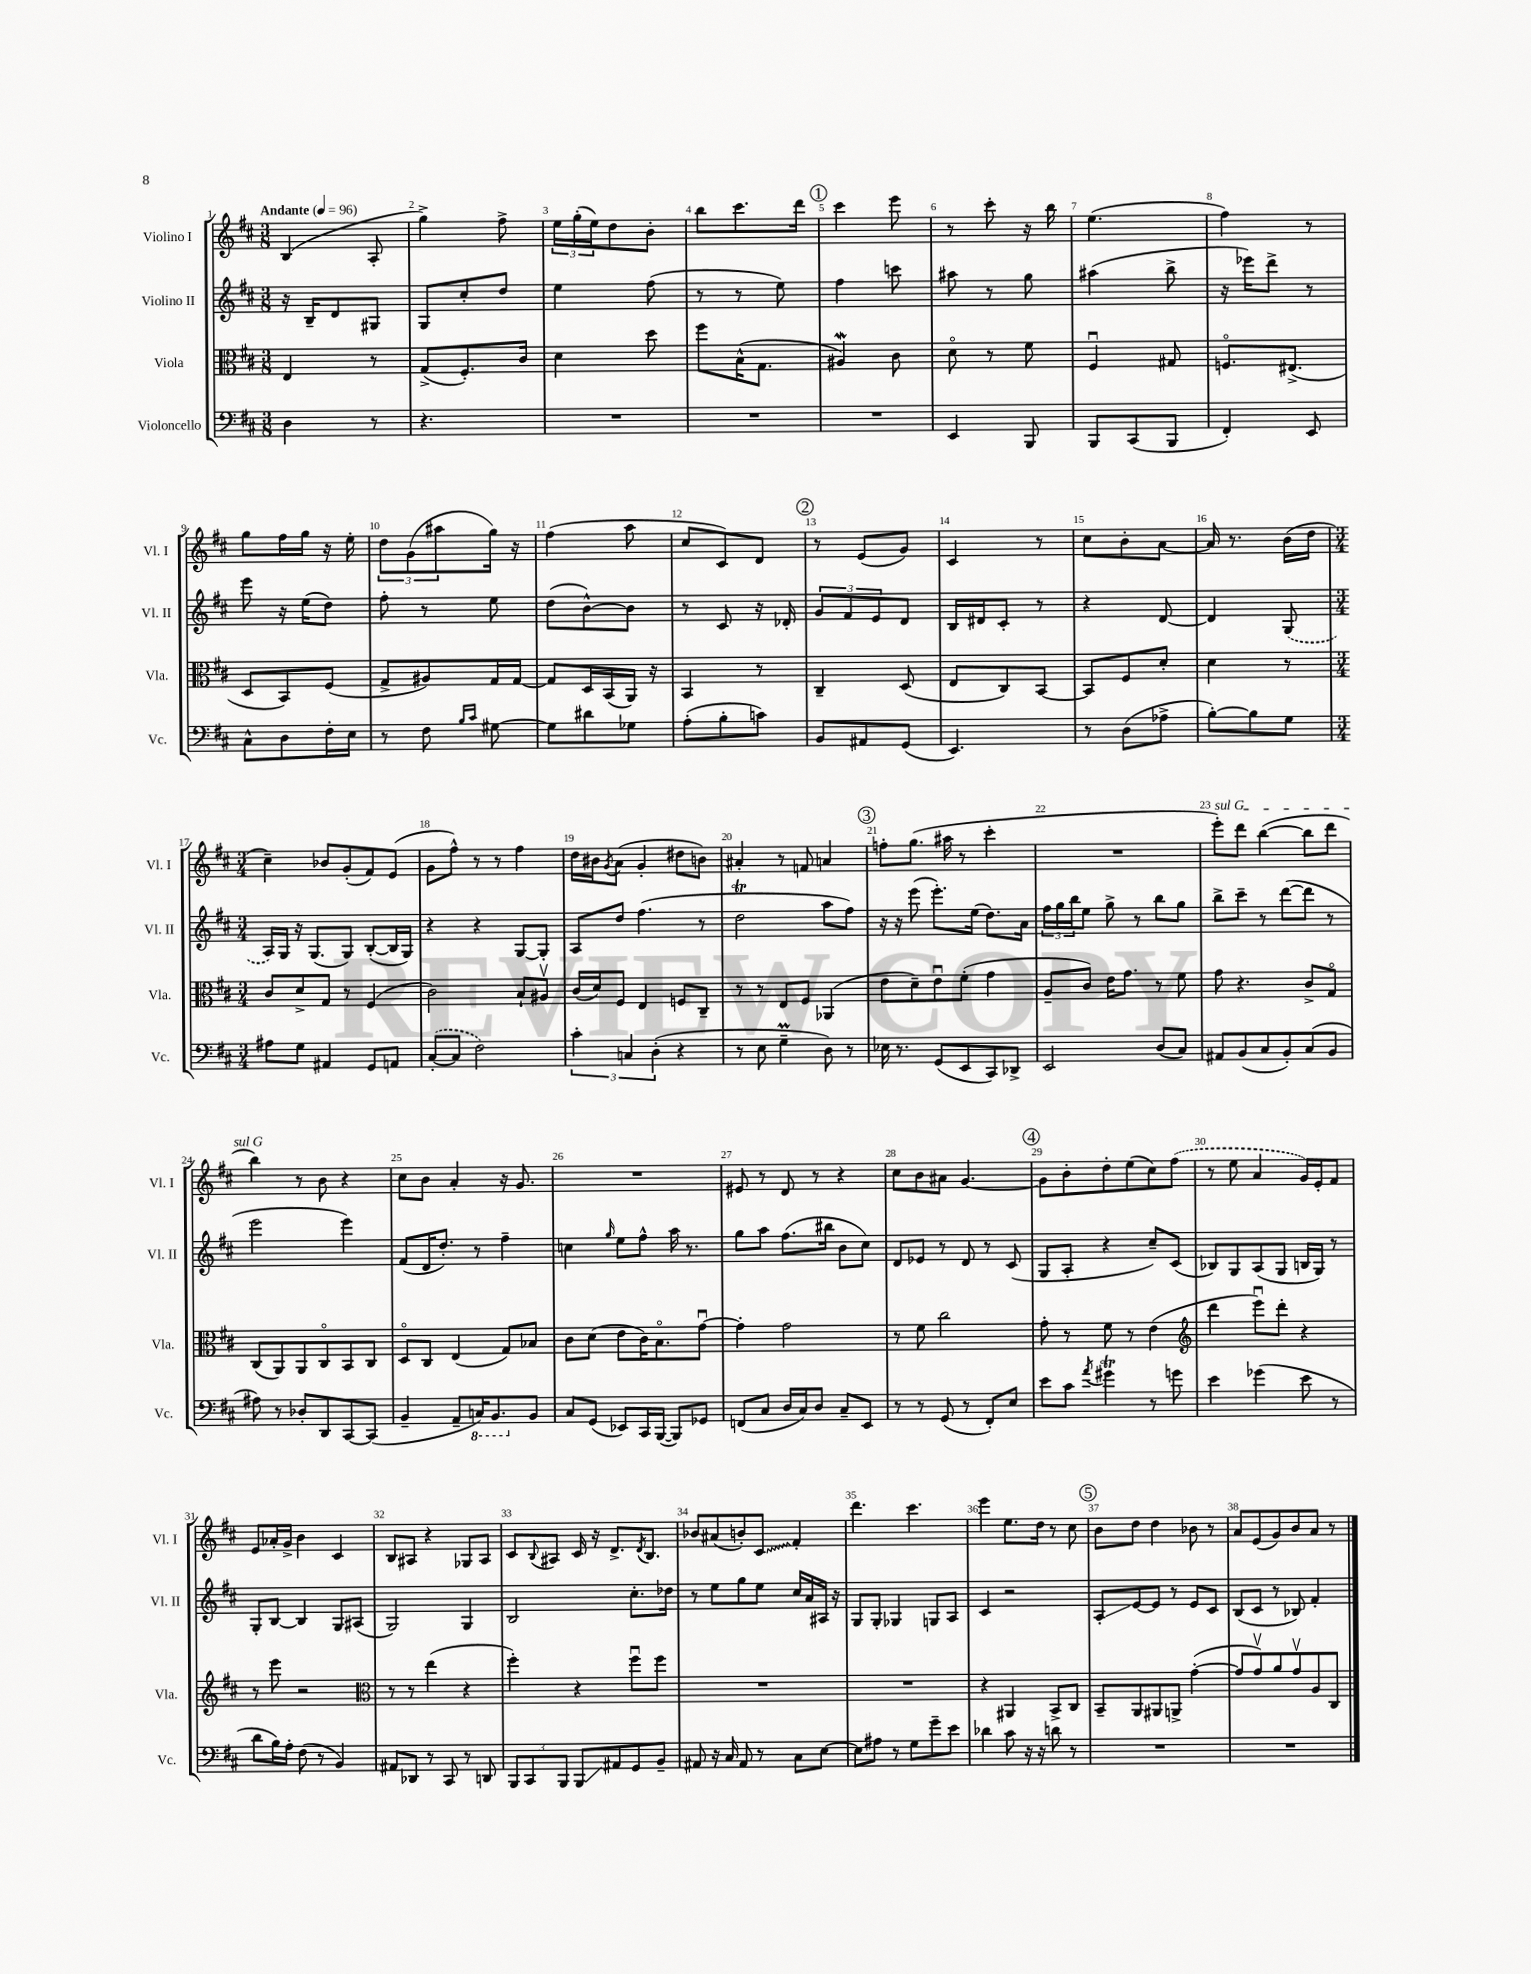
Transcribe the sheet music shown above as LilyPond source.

<<
\new StaffGroup <<
\new Staff = "s0" \with { instrumentName = "Violino I" shortInstrumentName = "Vl. I" } {
    \clef treble \key d \major \numericTimeSignature \time 3/8 \tempo "Andante" 4 = 96
    b4( a8-. |
    g''4->) fis''8-> |
    \tuplet 3/2 { e''16 g''16-.( e''16) } d''8 b'8-. |
    b''8 cis'''8. d'''16 |
    \mark \markup { \circle "1" } cis'''4 e'''8 |
    r8 cis'''8-. r16 b''16 |
    e''4.( |
    fis''4) r8 |
    g''8 fis''16 g''16 r16 e''16-. |
    \tuplet 3/2 { d''8 g'8( ais''8 } g''16) r16 |
    fis''4( a''8 |
    cis''8 cis'8) d'8 |
    \mark \markup { \circle "2" } r8 e'8( g'8) |
    cis'4 r8 |
    cis''8 b'8-. a'8~ |
    a'16 r8. b'16( d''16 |
    \numericTimeSignature \time 3/4 cis''4--) bes'8 g'8-.( fis'8) e'8( |
    g'8 fis''8-^) r8 r8 fis''4 |
    d''16 bis'16 \acciaccatura { g'8 } a'8( g'4-. dis''8 b'8) |
    ais'4-. r8 f'8 a'4 |
    \mark \markup { \circle "3" } f''8-. g''8.( ais''16 r8 cis'''4-. |
    R2. |
    \once \override TextSpanner.bound-details.left.text = \markup { \italic "sul G" } e'''8-.\startTextSpan) d'''8 b''4~( b''8 d'''8 |
    b''4\stopTextSpan) r8 b'8 r4 |
    cis''8 b'8 a'4-. r16 g'8. |
    R2. |
    eis'8 r8 d'8 r8 r4 |
    cis''8 b'8 ais'8 g'4.~ |
    \mark \markup { \circle "4" } g'8 b'8-. d''8-. e''8( cis''8) \once \slurDashed fis''8( |
    r8 e''8 a'4 g'16) e'16-. fis'8 |
    e'8 aes'16-. g'16-> b'4 cis'4 |
    b8 ais8 r4 ges8 ais8 |
    cis'8 \appoggiatura { b8 } ais8 cis'16 r16 d'8.-> \acciaccatura { d'8 } b8. |
    bes'8 ais'8( b'8-.) \once \override Glissando.style = #'zigzag cis'8\glissando fis'4-. |
    d'''4. cis'''4. |
    e'''4 e''8. d''16 r8 cis''8 |
    \mark \markup { \circle "5" } b'8 d''8 d''4 bes'8 r8 |
    a'8 e'8( g'8) b'8 a'8 r8 \bar "|." |
}
\new Staff = "s1" \with { instrumentName = "Violino II" shortInstrumentName = "Vl. II" } {
    \clef treble \key d \major \numericTimeSignature \time 3/8
    r16 b16-- d'8 gis8 |
    g8 cis''8-. d''8 |
    e''4 fis''8( |
    r8 r8 e''8) |
    \mark \markup { \circle "1" } fis''4 c'''8 |
    ais''8 r8 g''8 |
    ais''4( b''8-> |
    r16 ees'''16) d'''8-> r8 |
    e'''8 r16 e''16( d''8) |
    fis''8-. r8 e''8 |
    d''8( b'8~-^) b'8 |
    r8 cis'8 r16 des'16-. |
    \mark \markup { \circle "2" } \tuplet 3/2 { g'8 fis'8 e'8 } d'8 |
    b16 dis'16 cis'8-. r8 |
    r4 d'8~ |
    d'4 \once \slurDashed g8( |
    \numericTimeSignature \time 3/4 a16) g16 r16 g8.( g8) b8~-.( b16 g16) |
    r4 r4 g8~ g8-. |
    a8 d''8 fis''4.( r8 |
    d''2\trill a''8 fis''8) |
    \mark \markup { \circle "3" } r16 r16 e'''8( e'''8.-.) e''16( d''8.) a'16 |
    \tuplet 3/2 { fis''16 g''16 b''16 } e''8 g''8-> r8 b''8 g''8 |
    b''8-> cis'''8-- r8 d'''8~( d'''8 r8 |
    e'''2 e'''4) |
    fis'8( d'16 d''8.-.) r8 fis''4-- |
    c''4 \grace { g''16 } e''8 fis''8-^ a''16 r8. |
    g''8 a''8 fis''8.( bis''16 b'8 cis''8) |
    d'8 ees'8 r8 d'8 r8 cis'8( |
    \mark \markup { \circle "4" } g8 a8-. r4 cis''8--) cis'8( |
    bes8) g8 a8( g8 b16 g16) r8 |
    g8-. b8~ b4 g8 ais8( |
    g2) g4 |
    b2 cis''8.-. des''16 |
    r8 e''8 g''8 e''8 cis''16 a'16 ais16 r16 |
    g8 g8-. ges4 g8 a8 |
    cis'4 r2 |
    \mark \markup { \circle "5" } a8-.\glissando e'8~ e'8 r8 e'8 cis'8 |
    b8( cis'8 r8 bes8) fis'4-. \bar "|." |
}
\new Staff = "s2" \with { instrumentName = "Viola" shortInstrumentName = "Vla." } {
    \clef alto \key d \major \numericTimeSignature \time 3/8
    e4 r8 |
    g8->( fis8.-.) cis'16 |
    d'4 d''8 |
    fis''8 b16-^( g8. |
    \mark \markup { \circle "1" } ais4\mordent) cis'8 |
    d'8\flageolet r8 fis'8 |
    fis4\downbow gis8 |
    f8.\flageolet eis8.->( |
    d8 b,8) fis8( |
    g8-> ais8) g16 g16~ |
    g8 d16 b,16( a,16) r16 |
    b,4 r8 |
    \mark \markup { \circle "2" } cis4-- d8( |
    e8 cis8) b,8~ |
    b,8 fis8 d'8-. |
    d'4 r8 |
    \numericTimeSignature \time 3/4 cis'8 d'8-> g8 r8 fis4( |
    cis'2) b8-! ais8\upbow |
    cis'16( d'16) fis8 e4 f8 cis8-- |
    r8 r8 e8 fis8 aes,4( |
    \mark \markup { \circle "3" } e'8 d'8--) e'8\downbow fis'8-.( g'4 |
    a8-- cis'8) e'16 g'8. r8 fis'8 |
    g'8 r4. cis'8-> g8\flageolet |
    cis8( a,8) a,8 cis8\flageolet b,8 cis8 |
    d8\flageolet cis8 e4( g8) bes8 |
    cis'8 d'8( e'8 cis'16) b8.\flageolet g'8~\downbow |
    g'4-. g'2 |
    r8 fis'8 cis''2 |
    \mark \markup { \circle "4" } g'8-. r8 fis'8 r8 e'4( |
    \clef treble d'''4 e'''8\downbow) d'''8-. r4 |
    r8 e'''8 r2 |
    \clef alto r8 r8 e''4( r4 |
    fis''4-.) r4 fis''8\downbow fis''8 |
    R2. |
    R2. |
    r4 ais,4 b,8-> cis8 |
    \mark \markup { \circle "5" } b,8-- a,8 ais,8 a,8-> g'4~-.( |
    g'8 g'8\upbow) a'8 g'8\upbow a8 cis8 \bar "|." |
}
\new Staff = "s3" \with { instrumentName = "Violoncello" shortInstrumentName = "Vc." } {
    \clef bass \key d \major \numericTimeSignature \time 3/8
    d4 r8 |
    r4. |
    R4. |
    R4. |
    \mark \markup { \circle "1" } R4. |
    e,4 b,,8 |
    b,,8 cis,8( b,,8 |
    fis,4-.) e,8 |
    cis8-^ d8 fis16-. e16 |
    r8 fis8 \grace { b16 cis'16 } gis8~ |
    gis8 dis'8 ges8 |
    a8-.( b8-. c'8) |
    \mark \markup { \circle "2" } b,8 ais,8 g,8( |
    e,4.) |
    r8 d8( aes8-> |
    b8~-.) b8 g8 |
    \numericTimeSignature \time 3/4 ais8 g8 ais,4 g,8 a,8 |
    \once \slurDashed cis8~-.( cis8 fis2) |
    \tuplet 3/2 { cis'4-. c4 d4-.( } r4 |
    r8 e8 g4--\prall d8) r8 |
    \mark \markup { \circle "3" } ees16 r8. g,8( e,8 cis,8) des,8-> |
    e,2 d8( cis8) |
    ais,8 b,8( cis8 b,8-.) cis8( b,8 |
    ais8) r8 des8-. d,8 cis,8~ cis,8( |
    b,4-- a,8-- \ottava #-1 c,16) b,,8. \ottava #0 b,8 |
    cis8 g,8( ees,8) cis,16 b,,16~( b,,8) ges,8 |
    f,8( cis8 d16 cis16) d8 cis8-- e,8 |
    r8 r8 g,8( r8 fis,8-.) e8 |
    \mark \markup { \circle "4" } e'8 cis'8 \acciaccatura { a'8 } gis'4\trill r8 g'8 |
    e'4 ges'4( e'8 r8 |
    d'8 b16) a16-. fis8( r8 b,4) |
    ais,8 des,8 r8 cis,8 r8 d,8 |
    \tuplet 3/2 { b,,8 cis,8 b,,8 } b,,8\glissando ais,8 g,8 b,8-- |
    ais,8 r16 cis16 ais,8 r8 cis8 e8~ |
    e8 ais8 r8 g8 g'8-- e'8 |
    des'4 cis'8 r16 r16 d'8 r8 |
    \mark \markup { \circle "5" } R2. |
    R2. \bar "|." |
}
>>
>>
\layout { \context { \Score \override BarNumber.break-visibility = ##(#f #t #t) barNumberVisibility = #all-bar-numbers-visible } }
